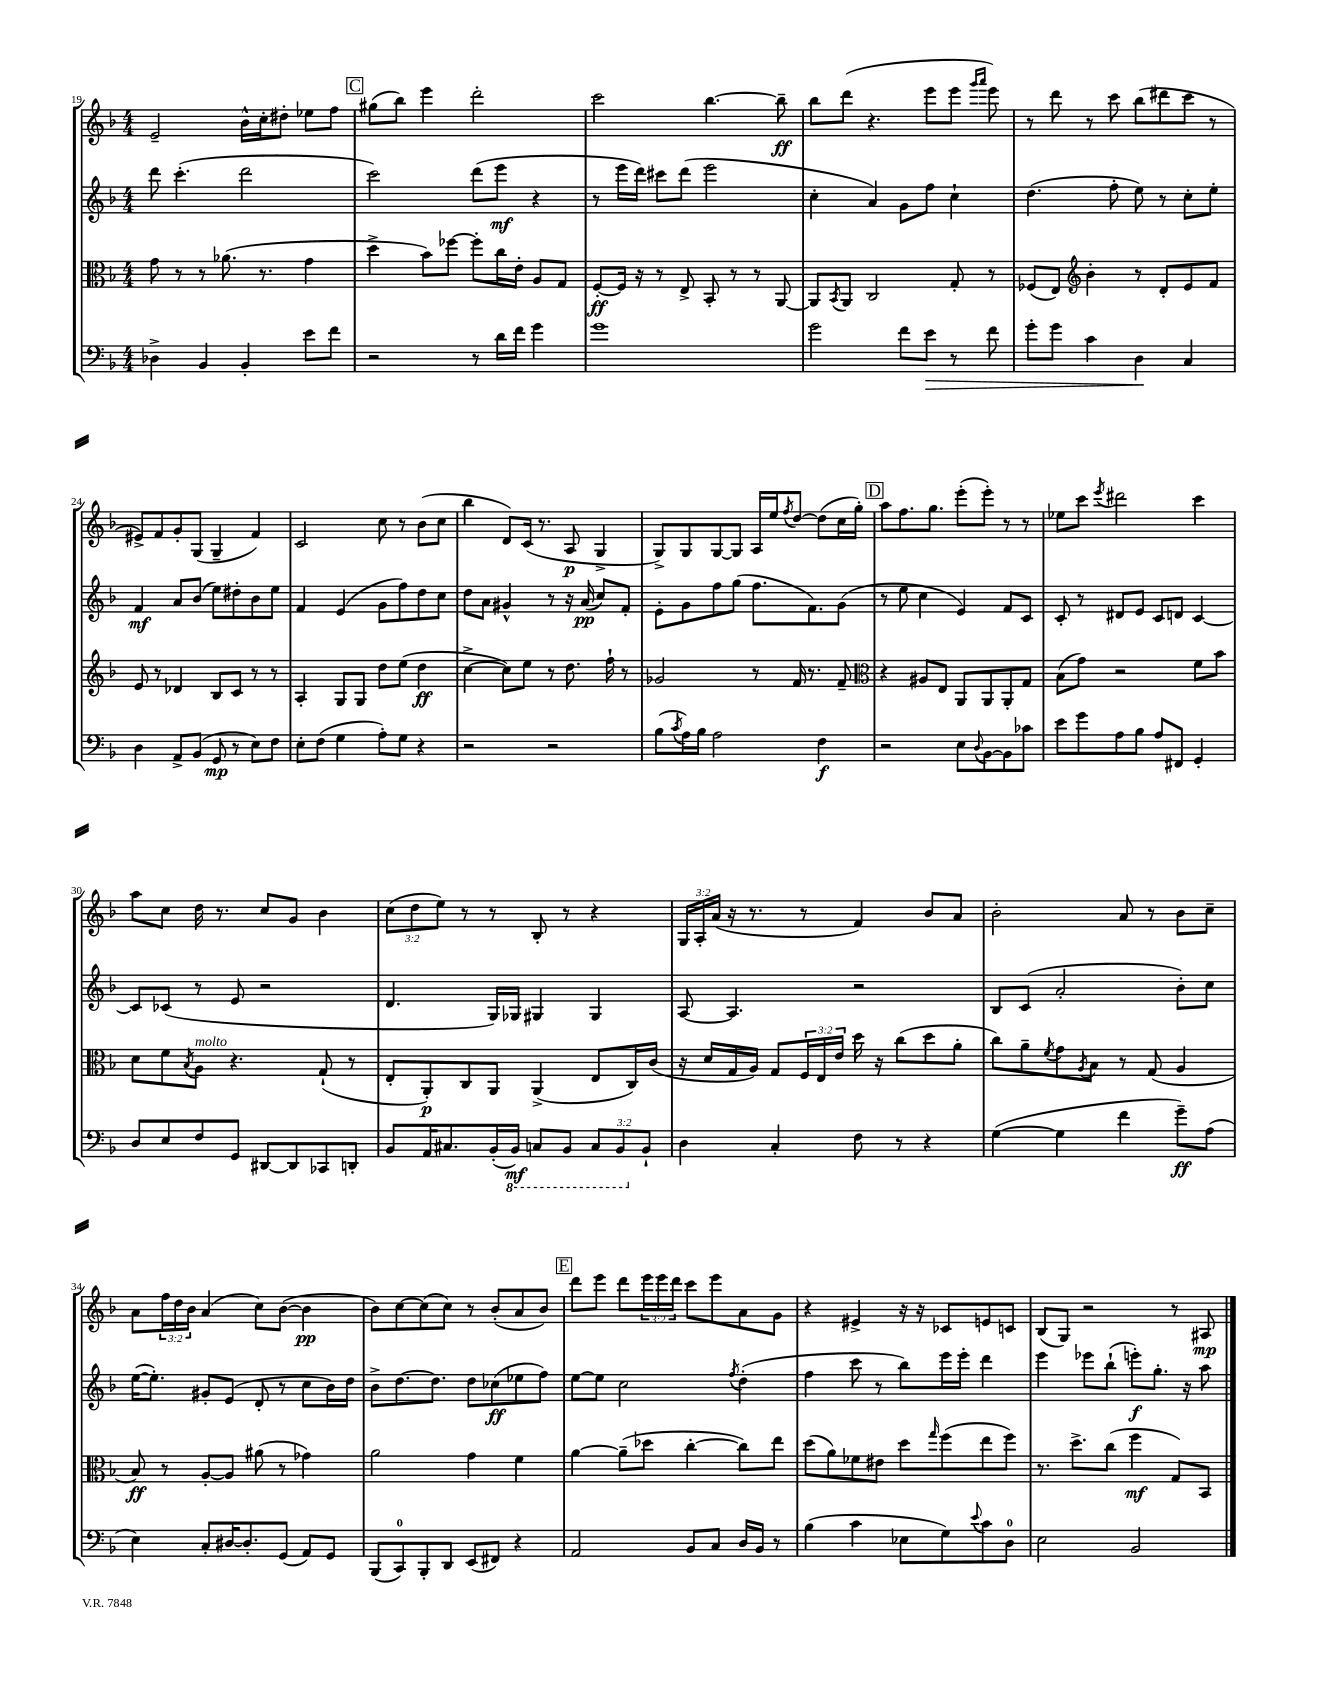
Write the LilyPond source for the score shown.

<<
\new StaffGroup <<
\new Staff = "s0" {
    \clef treble \key f \major \numericTimeSignature \time 4/4 \override Staff.TupletNumber.text = #tuplet-number::calc-fraction-text
    e'2-- bes'16-^ c''16-. dis''8-. ees''8 f''8 |
    \mark \markup { \box "C" } gis''8( bes''8) e'''4 d'''2-. |
    c'''2 bes''4.~ bes''8--\ff |
    bes''8 d'''8( r4. e'''8 e'''8 \grace { g'''16 a'''16 } e'''8) |
    r8 d'''8 r8 c'''8 bes''8( dis'''8 c'''8 r8 |
    eis'8->) f'8 g'8-. g8( g4-- f'4) |
    c'2 c''8 r8 bes'8( c''8 |
    bes''4 d'8) c'16( r8. a8\p g4-> |
    g8->) g8 g8~ g8 a16 e''16 \acciaccatura { f''8 } d''8~ d''8( c''16 g''16-.) |
    \mark \markup { \box "D" } a''8 f''8. g''8. e'''8-.( e'''8-.) r8 r8 |
    ees''8 c'''8 \acciaccatura { e'''8 } dis'''2 c'''4 |
    a''8 c''8 d''16 r8. c''8 g'8 bes'4 |
    \tuplet 3/2 { c''8( d''8 e''8) } r8 r8 bes8-. r8 r4 |
    \tuplet 3/2 { g16 a16-. a'16( } r16 r8. r8 f'4) bes'8 a'8 |
    bes'2-. a'8 r8 bes'8 c''8-- |
    a'8 \tuplet 3/2 { f''16 d''16 bes'16 } a'4( c''8) bes'8~( bes'4\pp |
    bes'8) c''8~ c''8( c''8) r8 bes'8-.( a'8 bes'8) |
    \mark \markup { \box "E" } d'''8 e'''8 d'''8 \tuplet 3/2 { e'''16 e'''16 d'''16 } c'''8 e'''8 a'8 g'8 |
    r4 eis'4-> r16 r16 ces'8 e'8 c'8 |
    bes8( g8) r2 r8 ais8\mp \bar "|." |
}
\new Staff = "s1" {
    \clef treble \key f \major \numericTimeSignature \time 4/4
    d'''8 c'''4.-.( d'''2 |
    \mark \markup { \box "C" } c'''2) d'''8( e'''8\mf r4 |
    r8 e'''16 d'''16) cis'''8 d'''8( e'''2 |
    c''4-. a'4) g'8 f''8 c''4-! |
    d''4.( f''8-. e''8) r8 c''8-. e''8-. |
    f'4\mf a'8 bes'8( e''8) dis''8-. bes'8 e''8 |
    f'4 e'4( g'8 f''8) d''8 c''8 |
    d''8 a'8 gis'4-^ r8 r16 a'16\pp( c''8) f'8-. |
    e'8-. g'8 f''8 g''8( f''8. f'8.) g'8( |
    \mark \markup { \box "D" } r8 e''8 c''4 e'4) f'8 c'8 |
    c'8-. r8 dis'8 e'8 c'8 d'8 c'4~ |
    c'8 ces'8( r8 e'8 r2 |
    d'4. g16) ges16 gis4 gis4 |
    a8~ a4. r2 |
    bes8 c'8( a'2-. bes'8-.) c''8 |
    e''16~( e''8.-.) gis'8-. e'8( d'8-. r8 c''8 bes'16) d''16 |
    bes'8-> d''8.~ d''8. d''8 ces''8\ff( ees''8 f''8) |
    \mark \markup { \box "E" } e''8~ e''8 c''2 \acciaccatura { f''8 } d''4-.( |
    f''4 c'''8 r8 bes''8) e'''16 e'''16-. d'''4 |
    e'''4 ees'''8 bes''8-!( e'''8-.\f) g''8.-. r16 a''8 \bar "|." |
}
\new Staff = "s2" {
    \clef alto \key f \major \numericTimeSignature \time 4/4 \override Staff.TupletNumber.text = #tuplet-number::calc-fraction-text
    g'8 r8 r8 aes'8.( r8. g'4 |
    \mark \markup { \box "C" } d''4-> bes'8) fes''8~ fes''8-. c''16 e'16-. a8 g8 |
    f8~-.\ff f16 r16 r8 e8-> bes,8-. r8 r8 a,8~ |
    a,8 \acciaccatura { bes,8 } a,8 c2 g8-. r8 |
    fes8( e8) \clef treble bes'4-. r8 d'8-. e'8 f'8 |
    e'8 r8 des'4 bes8 c'8 r8 r8 |
    a4-. g8 g8 d''8 e''8( d''4\ff |
    c''4~-> c''8) e''8 r8 d''8. f''16-! r8 |
    ges'2 r8 f'16 r8. f'8-- |
    \mark \markup { \box "D" } \clef alto r4 ais8 e8 a,8 a,8 a,8-. g8 |
    bes8( g'8) r2 f'8 bes'8 |
    d'8 f'8 \acciaccatura { bes8 } a8^\markup { \italic "molto" } r4. g8-!( r8 |
    e8-. a,8-.\p) c8 a,8 a,4->( e8 c16) c'16( |
    r16 d'16 g16 a16) g8 \tuplet 3/2 { f16 e16 e'16 } d''16 r16 c''8( d''8 a'8-. |
    c''8) a'8-- \acciaccatura { f'8 } g'8 \acciaccatura { a8 } bes8 r8 g8( a4 |
    bes8\ff) r8 a8~-. a8 ais'8( r8 ges'4) |
    a'2 g'4 f'4 |
    \mark \markup { \box "E" } a'4~ a'8--( des''8 c''4~-. c''8) e''8 |
    d''8( a'8) fes'8 eis'8 d''8 \grace { g''16 } f''8( e''8 f''8) |
    r8. d''8.-> c''8( f''4\mf g8) bes,8 \bar "|." |
}
\new Staff = "s3" {
    \clef bass \key f \major \numericTimeSignature \time 4/4 \override Staff.TupletNumber.text = #tuplet-number::calc-fraction-text
    des4-> bes,4 bes,4-. e'8 f'8 |
    \mark \markup { \box "C" } r2 r8 d'16 f'16 g'4 |
    g'1 |
    g'2 f'8 e'8\> r8 f'8 |
    g'8-. g'8 c'4 d4\! c4 |
    d4 a,8-> bes,8( g,8\mp r8 e8) f8 |
    e8-. f8( g4 a8-.) g8 r4 |
    r2 r2 |
    bes8( \acciaccatura { c'8 } a16) bes16 a2 f4\f |
    \mark \markup { \box "D" } r2 e8 \appoggiatura { d8 } bes,8~ bes,8 ces'8 |
    e'8 g'8 a8 bes8 a8 fis,8 g,4-. |
    d8 e8 f8 g,8 dis,8~ dis,8 ces,8 d,8-. |
    bes,8 a,16 cis8. bes,16-.( \ottava #-1 bes,,16\mf) c,!8 bes,,8 \tuplet 3/2 { c,8 bes,,8 \ottava #0 bes,8-! } |
    d4 c4-. f8 r8 r4 |
    g4~( g4 f'4 g'8--\ff) a8( |
    e4) c8-. dis16~ dis8.-. g,8( a,8) g,8 |
    bes,,8( c,8-0) bes,,8-. d,8 e,8( fis,8) r4 |
    \mark \markup { \box "E" } a,2 bes,8 c8 d16 bes,16 r8 |
    bes4( c'4 ees8 g8) \appoggiatura { e'8 } c'8 d8-0 |
    e2 bes,2 \bar "|." |
}
>>
>>
\layout { \context { \Score currentBarNumber = #19 } }
